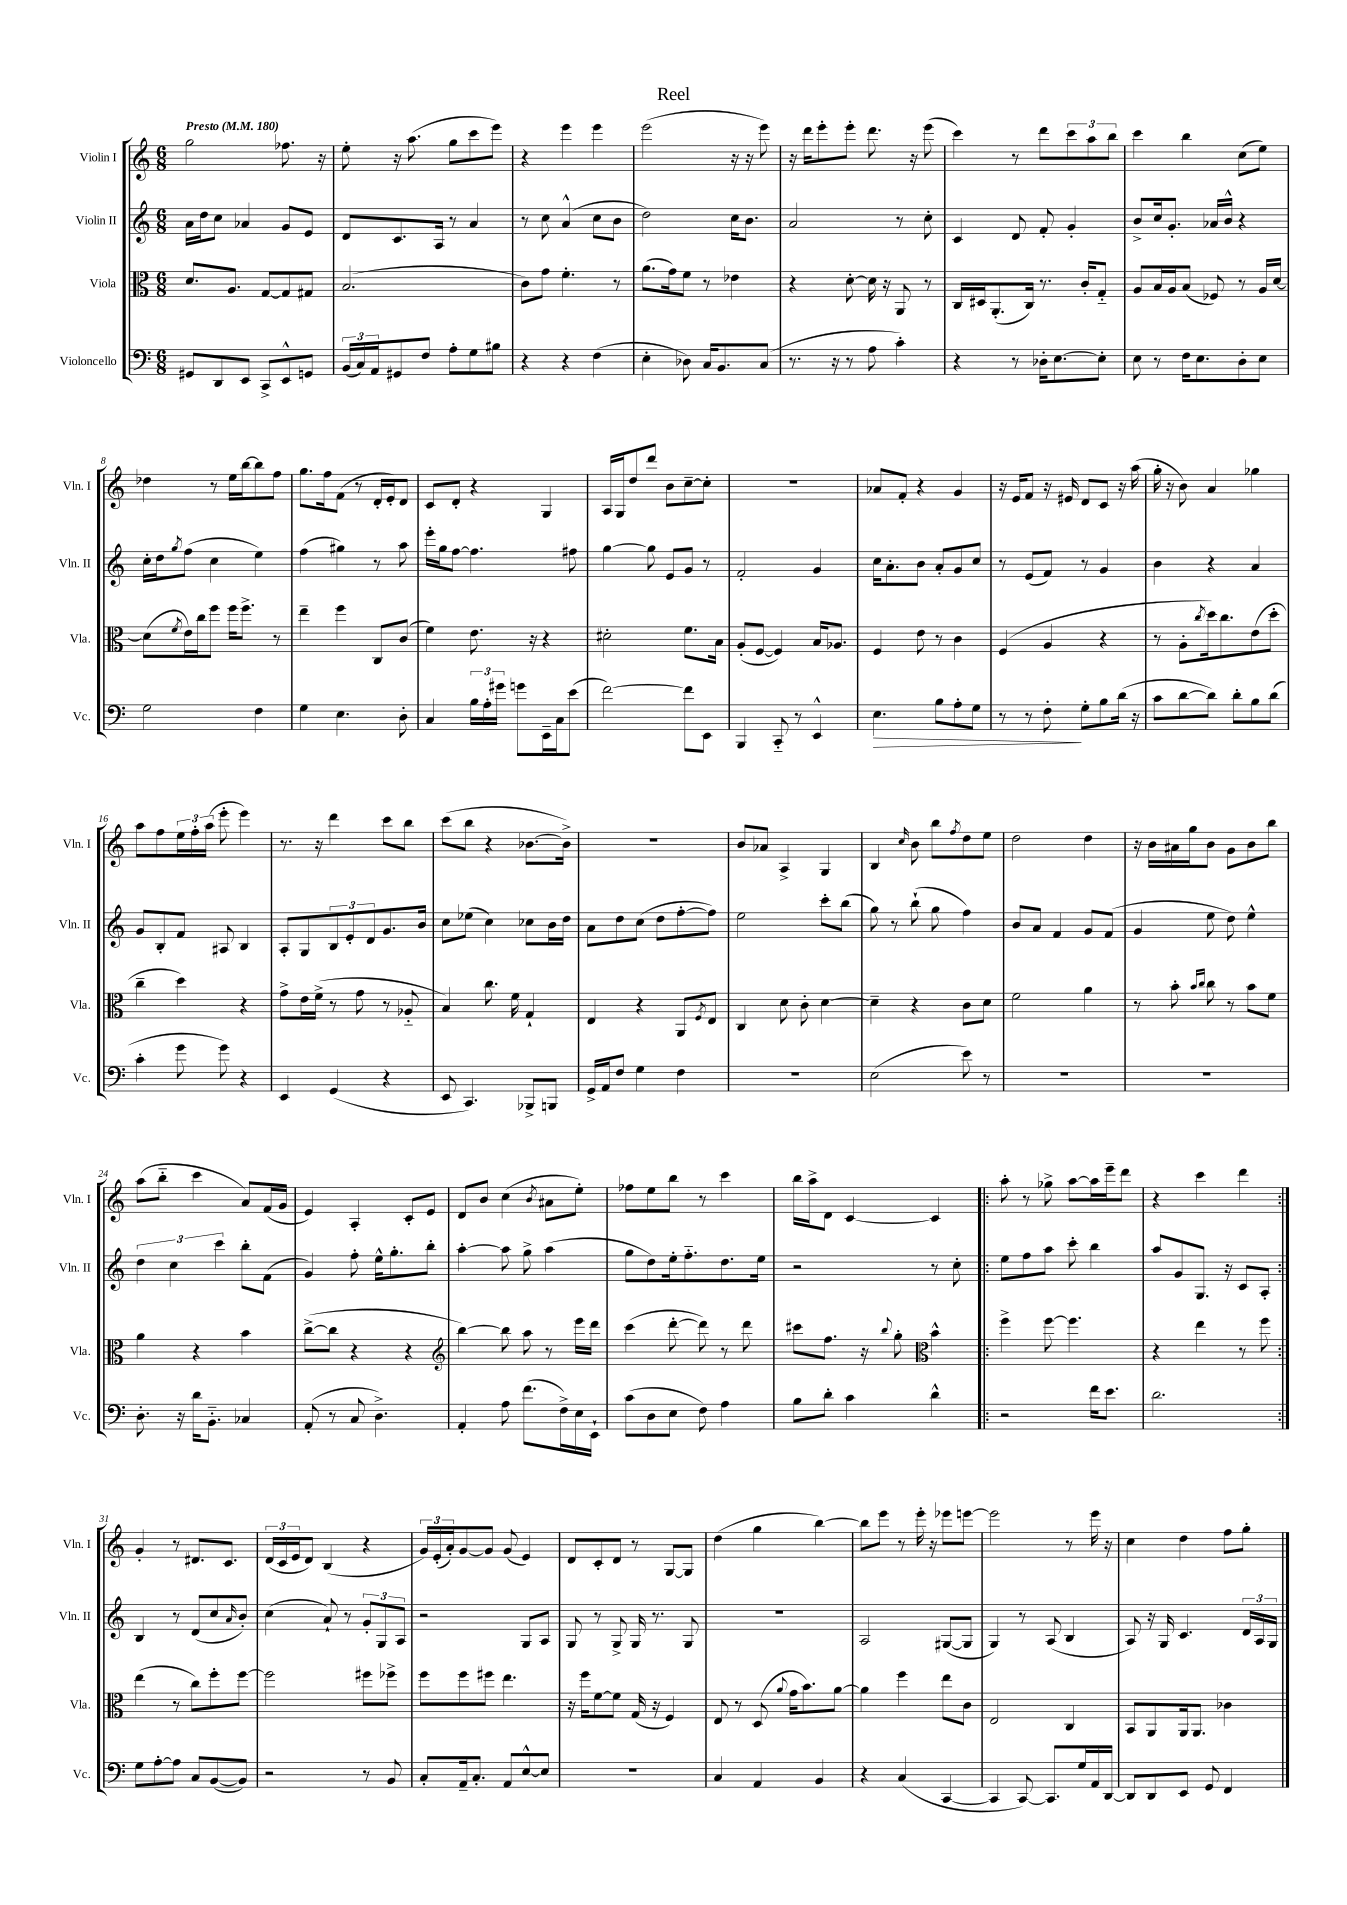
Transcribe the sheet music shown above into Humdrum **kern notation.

**kern	**kern	**kern	**kern
*staff4	*staff3	*staff2	*staff1
*clefF4	*clefC3	*clefG2	*clefG2
*k[]	*k[]	*k[]	*k[]
*M6/8	*M6/8	*M6/8	*M6/8
*MM180	*MM180	*MM180	*MM180
8GG#	8.d	16a	2gg
.	.	16dd	.
8DD	.	8cc	.
.	8.A	.	.
8EE	.	4a-	.
8CC^	[8G	.	.
8EE^^	8G]	8g	8.ff-
8GG	8G#	8e	.
.	.	.	16r
=	=	=	=
(24BB	(2.B	8d	8ee'
24C)	.	.	.
24AA	.	.	.
8GG#	.	8.c	16r
.	.	.	(8.aa
8F	.	.	.
.	.	16A	.
8A'	.	8r	8gg
8G	.	4a	8ccc
8B#	.	.	8eee)
=	=	=	=
4r	8c)	8r	4r
.	8g	8cc	.
4r	4.f'	(4a^^	4eee
(4F	.	8cc	4eee
.	8r	8b	.
=	=	=	=
4E'	(8.a	2dd)	(2eee
.	16g)	.	.
8D-)	8f	.	.
16C	8r	.	.
8.BB	.	.	.
.	4e-	16cc	16r
.	.	8.b	16r
(8C	.	.	8eee)
=	=	=	=
8.r	4r	2a	16r
.	.	.	16ddd
.	.	.	8eee'
16r	.	.	.
8r	[8d'	.	8eee'
8A	16d]	.	8.ddd
.	16r	.	.
4c')	8AA	8r	.
.	.	.	16r
.	8r	8cc'	(8eee
=	=	=	=
4r	16C	4c	4ccc)
.	16D#	.	.
.	(8.AA'	.	.
8r	.	8d	8r
.	16C)	.	.
16D-'	8.r	8f'	8ddd
[8.E	.	.	.
.	.	4g'	12ccc
.	16c'	.	.
.	.	.	12aa
8E']	8G'~	.	.
.	.	.	12bb
=	=	=	=
8E	8A	8b^	4ccc
8r	16B	16cc	.
.	16A	8.g'	.
16F	(8B	.	4bb
8.E	.	.	.
.	8F-)	16a-	.
.	.	16b^^	.
8D'	8r	4r	(8cc
8E	16A	.	8ee)
.	[16d	.	.
=	=	=	=
2G	(8d]	16cc'	4dd-
.	.	16dd	.
.	8qf	8qgg	.
.	16e)	(8ff	.
.	16cc	.	.
.	8ff	4cc	8r
.	16ff	.	16ee
.	8.ff^	.	[16bb
4F	.	4ee)	8bb]
.	8r	.	8ff
=	=	=	=
4G	4ee~	(4ff	8.gg
.	.	.	16ff
4.E	4ff	4gg#)	(8f
.	.	.	8r
.	8C	8r	16d'
.	.	.	16e')
8D'	(8c	8aa	8d
=	=	=	=
4C	4f)	16eee'	8c
.	.	16gg	.
.	.	[8ff	8d'
24B	8.e	4.ff]	4r
24A'	.	.	.
24g#	.	.	.
8g	.	.	.
.	16r	.	.
16EE~	4r	.	4G
16C	.	.	.
(8e	.	8ff#	.
=	=	=	=
[2f)	2d#'	[4gg	16A
.	.	.	16G
.	.	.	8dd
.	.	8gg]	8ddd
.	.	8e	8b
8f]	8.f	8g	[8cc~
8EE	.	8r	8cc']
.	16B	.	.
=	=	=	=
4BBB	(8A'	2f'	2.r
.	[8F	.	.
8CC'~	4F])	.	.
8r	.	.	.
4EE^^	16B	4g	.
.	8.A-	.	.
=	=	=	=
4.E	4F	16cc	8a-
.	.	8.a'	.
.	.	.	8f'
.	8e	8b	4r
8B	8r	8a'	.
8A'	4c	8g	4g
8G	.	8cc	.
=	=	=	=
8r	(4F	8r	16r
.	.	.	16e
8r	.	(8e	8f
8F'	4A	8f)	16r
.	.	.	16e#
8G'	.	8r	8d
8B	4r	4g	8c
(16d	.	.	16r
16r	.	.	(16aa
=	=	=	=
8c	8r	4b	16gg'
.	.	.	16r
[8d	8A'	.	8b)
.	8qcc	.	.
8d])	16dd)	4r	4a
.	8.cc	.	.
8d'	.	.	.
8B	(8e	4a	4gg-
(8d	8dd'	.	.
=	=	=	=
4c'	4cc~	8g	8aa
.	.	8B'	8ff
8g	4dd)	8f	24ee
.	.	.	24ff'
.	.	.	(24aa
8g)	.	8A#	8eee'
4r	4r	4B	4eee)
=	=	=	=
4EE	8g^	8A'	8.r
.	16e	8G	.
.	(16f^	.	16r
(4GG	8r	12B	4ddd
.	.	12e'	.
.	8g	.	.
.	.	12d	.
4r	8r	8.g	8ccc
.	8A-'~	.	8bb
.	.	16b	.
=	=	=	=
8EE	4B)	8cc	(8ccc
4.CC)	.	(8ee-	8bb
.	8.cc	4cc)	4r
.	16f	.	.
8BBB-^	4G`	8cc-	[8.b-
8BBB	.	16b	.
.	.	16dd	16b-^])
=	=	=	=
16GG^	4E	8a	2.r
16AA	.	.	.
8F	.	8dd	.
4G	4r	(8cc	.
.	.	8dd	.
4F	8AA	[8ff'	.
.	8qF	.	.
.	8E	8ff])	.
=	=	=	=
2.r	4C	2ee	8b
.	.	.	8a-
.	8d	.	4A^
.	8c'	.	.
.	[4d	8ccc'	4G
.	.	(8bb	.
=	=	=	=
(2E	4d~]	8gg)	4B
.	.	8r	.
.	.	.	16qqcc
.	4r	(8bb`	8b
.	.	8gg	8bb
.	.	.	8qff
8e)	8c	4ff)	8dd
8r	8d	.	8ee
=	=	=	=
2.r	2f	8b	2dd
.	.	8a	.
.	.	4f	.
.	4a	8g	4dd
.	.	(8f	.
=	=	=	=
2.r	8r	4g	16r
.	.	.	16b
.	8b'	.	16a#
.	.	.	16gg
.	16qqb	.	.
.	16qqcc	.	.
.	8cc	8ee	8b
.	8r	8dd)	8g
.	8b	4ee^^	8b
.	8f	.	8bb
=	=	=	=
8.D'	4a	6dd	(8aa
.	.	.	8bb'~
.	.	6cc	.
16r	.	.	.
16d	4r	.	4ccc
8.BB'~	.	.	.
.	.	6ccc	.
4C-	4b	8bb'	8a)
.	.	(8f	(16f
.	.	.	16g
=	=	=	=
(8AA'	([8cc^	4g)	4e)
8r	8cc]	.	.
8C	4r	8ff'	4A'
4.D^)	.	16ee^^	.
.	.	8.gg'	.
.	4r	.	8c'
.	.	8bb'	8e
=	=	=	=
*	*clefG2	*	*
4AA'	[4bb)	[4aa'	8d
.	.	.	8b
8A	8bb]	8aa]	(4cc
(8.f	8aa	8gg^	.
.	.	.	8qb
.	8r	(4aa	8a#
16F^)	.	.	.
16E	16eee	.	8ee')
16EE`	16ddd	.	.
=	=	=	=
(8c	(4ccc	8gg	8ff-
8D	.	8dd)	8ee
8E	[8ddd'	16ee'	8bb
.	.	8.ff'~	.
8F)	8ddd])	.	8r
4A	8r	8.dd	4ccc
.	8ddd	.	.
.	.	16ee	.
=	=	=	=
8B	8ccc#	2r	16bb
.	.	.	16aa^
8d'	8.ff	.	8d
4c	.	.	[4c
.	16r	.	.
.	8qqbb	.	.
.	8gg'	.	.
*	*clefC3	*	*
4d^^	4b^^	8r	4c]
.	.	8cc'	.
=!|:	=!|:	=!|:	=!|:
2r	4ff^	8ee	8aa'
.	.	8ff	8r
.	[8ff	8aa	8gg-^
.	4.ff]	8ccc'	[8aa
16f	.	4bb	16aa]
8.e	.	.	16eee~
.	.	.	8ddd
=	=	=	=
2.d	4r	8aa	4r
.	.	8g	.
.	4ee	8.G	4ccc
.	.	16r	.
.	8r	8c	4ddd
.	8ff	8A'	.
=:|!	=:|!	=:|!	=:|!
8G	(4ee	4B	4g'
[8A'	.	.	.
8A]	8r	8r	8r
8C	8cc)	(8d	8.d#
([8BB	8ff'	8cc	.
.	.	.	8.c
.	.	16qqa	.
8BB])	[8ff	8b')	.
=	=	=	=
2r	2ff]	(4cc	(24d
.	.	.	24c
.	.	.	24e
.	.	.	8d)
.	.	8a`)	(4B
.	.	8r	.
8r	8ff#	12g'	4r
.	.	12G	.
8BB	8ff-^	.	.
.	.	12A	.
=	=	=	=
8C'	8ff	2r	24g)
.	.	.	(24e'
.	.	.	24a')
16AA~	8ff	.	[8g
8.C'	.	.	.
.	8ff#	.	8g]
8AA	4.ee	.	(8g
[8E^^	.	8G	4e)
8E]	.	8A	.
=	=	=	=
2.r	16r	8G	8d
.	16ff	.	.
.	[8f	8r	8c'
.	8f]	8G^	8d
.	(16G	16G	8r
.	16r	8.r	.
.	4F)	.	[8G
.	.	8G	8G]
=	=	=	=
4C	8E	2.r	(4dd
.	8r	.	.
4AA	(8D	.	4gg
.	8qqa	.	.
.	16g	.	.
.	8.b)	.	.
4BB	.	.	[4bb)
.	[8a	.	.
=	=	=	=
4r	4a]	2A	8bb]
.	.	.	8eee
(4C	4ff	.	8r
.	.	.	16eee'
.	.	.	16r
[4CC	8ee	([8G#	8eee-
.	8c	8G#]	[8eee
=	=	=	=
4CC]	2E	4G)	2eee]
[8CC)	.	8r	.
8.CC]	.	(8A	.
.	4C	4B	8r
16G	.	.	.
16AA	.	.	16eee
[16DD	.	.	16r
=	=	=	=
8DD]	8BB	8A)	4cc
8DD	8AA	16r	.
.	.	16G	.
8EE	16AA	4.c	4dd
.	8.AA	.	.
8GG	.	.	.
4FF	4c-	.	8ff
.	.	24d	8gg'
.	.	24A	.
.	.	24G	.
==	==	==	==
*-	*-	*-	*-
